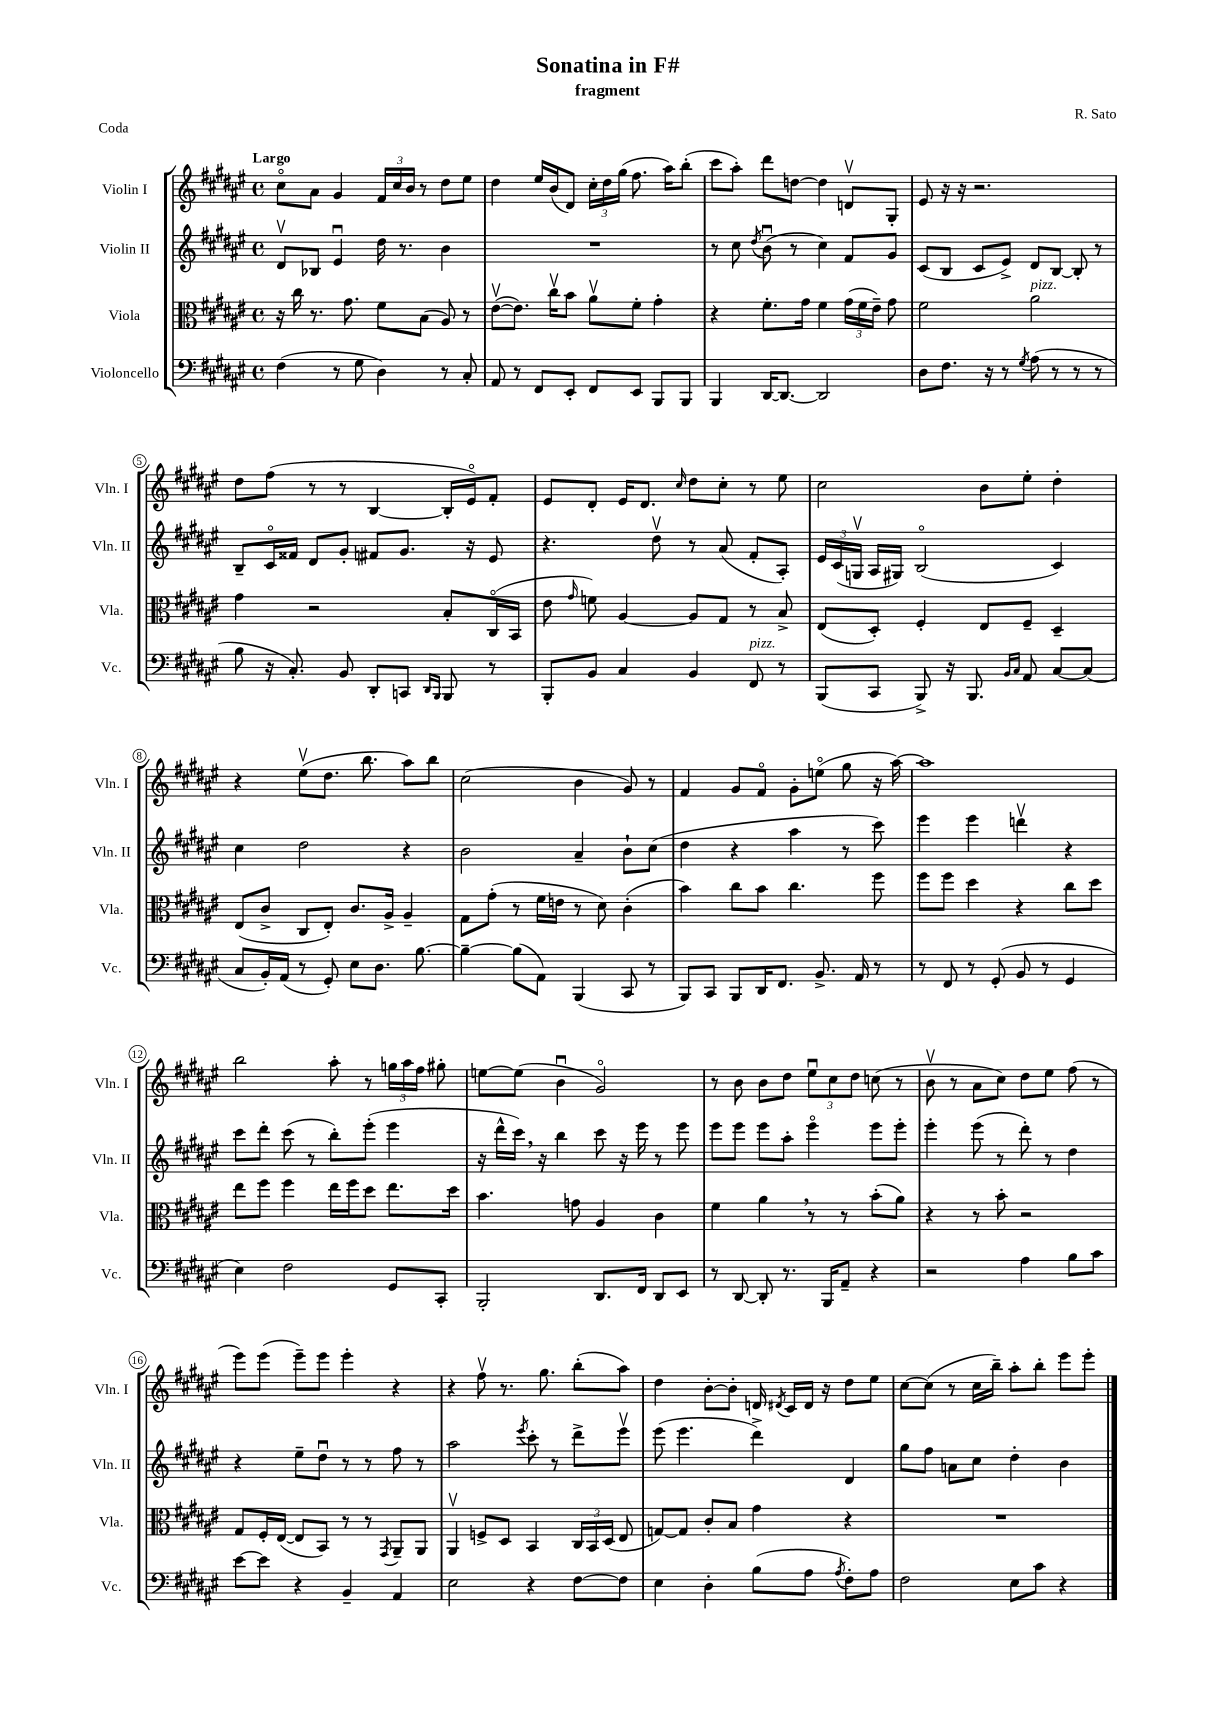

**kern	**kern	**kern	**kern
*staff4	*staff3	*staff2	*staff1
*clefF4	*clefC3	*clefG2	*clefG2
*k[f#c#g#d#a#e#]	*k[f#c#g#d#a#e#]	*k[f#c#g#d#a#e#]	*k[f#c#g#d#a#e#]
*M4/4	*M4/4	*M4/4	*M4/4
*met(c)	*met(c)	*met(c)	*met(c)
(4F#	16r	8d#v	8cc#o
.	16cc#	.	.
.	8.r	8B-	8a#
8r	.	4e#u	4g#
.	8.g#	.	.
8G#	.	.	.
4D#)	8f#	16dd#	24f#
.	.	.	24cc#
.	.	8.r	.
.	.	.	24b
.	(8B	.	8r
8r	8A#)	4b	8dd#
8C#'	8r	.	8ee#
=	=	=	=
8AA#	([8e#v	1r	4dd#
8r	8.e#])	.	.
8FF#	.	.	16ee#
.	16cc#v	.	(16b
8EE#'	8b	.	8d#)
8FF#	8a#v	.	24cc#'
.	.	.	24dd#
.	.	.	(24gg#
8EE#	8f#'	.	8.ff#
8BBB	4g#'	.	.
.	.	.	16aa#)
8BBB	.	.	(8bb'
=	=	=	=
4BBB	4r	8r	8ccc#
.	.	8cc#	8aa#')
.	.	8qdd#	.
[16DD#	8.f#'	(8bu	8ddd#
8.DD#_	.	.	.
.	.	8r	[8dd
.	16g#	.	.
2DD#]	4f#	4cc#)	4dd]
.	(24g#	8f#	8dv
.	24f#	.	.
.	24e#~)	.	.
.	8g#	8g#	8G#'
=	=	=	=
8D#	2f#	(8c#	8e#
8.F#	.	8B	16r
.	.	.	16r
.	.	8c#	2.r
16r	.	.	.
8r	.	8e#^)	.
8qG#	.	.	.
(8A#	2a#	8d#	.
8r	.	[8B	.
8r	.	8B']	.
8r	.	8r	.
=	=	=	=
8B	4g#	8B~	8dd#
16r	.	16c#o	(8ff#
8.C#')	.	16f##	.
.	2r	8d#	8r
8BB	.	8g#'	8r
8DD#'	.	8f#	[4B
8CC	.	8.g#	.
16qqDD#	.	.	.
16qqBBB	.	.	.
8BBB	8B'	.	16B']
.	.	16r	16e#o)
8r	(16C#o	8e#	8f#'
.	16BB	.	.
=	=	=	=
8BBB'	8e#	4.r	8e#
.	16qqg#	.	.
8BB	8f)	.	8d#'
4C#	[4A#	.	16e#
.	.	.	8.d#
.	.	8dd#v	.
.	.	.	16qqcc#
4BB	8A#]	8r	8dd#
.	8G#	(8a#	8cc#'
8FF#	8r	8f#'	8r
8r	8B^	8A#')	8ee#
=	=	=	=
(8BBB	(8E#	24e#	2cc#
.	.	(24c#	.
.	.	24Gv	.
8CC#	8D#')	16A#	.
.	.	16G#)	.
8BBB^)	4F#'	(2Bo	.
16r	.	.	.
8.BBB	.	.	.
.	8E#	.	8b
16qqBB	.	.	.
16qqC#	.	.	.
8AA#	8F#~	.	8ee#'
[8C#	4D#~	4c#)	4dd#'
(8C#]	.	.	.
=	=	=	=
8C#	(8E#	4cc#	4r
16BB')	8c#^	.	.
(16AA#	.	.	.
8r	8C#	2dd#	(8ee#v
8GG#')	8E#')	.	8.dd#
8E#	8.c#	.	.
.	.	.	8.bb
8.D#	.	.	.
.	16A#^	.	.
.	4A#~	4r	8aa#)
[8.B	.	.	.
.	.	.	8bb
=	=	=	=
4B~_	8G#	2b	(2cc#
.	(8g#'	.	.
(8B]	8r	.	.
8AA#)	16f#	.	.
.	16e	.	.
(4BBB	8r	4a#~	4b
.	8d#)	.	.
8CC#	(4c#'	8b`	8g#)
8r	.	(8cc#	8r
=	=	=	=
8BBB)	4b)	4dd#	4f#
8CC#	.	.	.
8BBB	8cc#	4r	8g#
16DD#	8b	.	8f#o
8.FF#	.	.	.
.	4.cc#	4aa#	8g#'
8.BB^	.	.	(8eeo
.	.	8r	8gg#
16AA#	.	.	.
8r	8ff#	8ccc#)	16r
.	.	.	[16aa#)
=	=	=	=
8r	8ff#	4eee#	1aa#]
8FF#	8ff#	.	.
8r	4dd#	4eee#	.
(8GG#'	.	.	.
8BB	4r	4dddv	.
8r	.	.	.
4GG#	8cc#	4r	.
.	8dd#	.	.
=	=	=	=
4E#)	8ee#	8ccc#	2bb
.	8ff#	8ddd#'	.
2F#	4ff#	(8ccc#	.
.	.	8r	.
.	16ee#	8bb')	8aa#'
.	16ff#	.	.
.	8dd#	(8eee#'	8r
8GG#	8.ee#	4eee#	24gg
.	.	.	24aa#
.	.	.	24ff#
8CC#'	.	.	8gg#'
.	16dd#	.	.
=	=	=	=
2BBB'	4.b	16r	[8ee
.	.	16ddd#^^	.
.	.	16ccc#)	(8ee]
.	.	16r	.
.	.	4bb	4bu
.	8g	.	.
8.DD#	4A#	8ccc#	2g#o)
.	.	16r	.
16FF#	.	16eee#	.
8DD#	4c#	8r	.
8EE#	.	8eee#	.
=	=	=	=
8r	4f#	8eee#	8r
[8DD#	.	8eee#	8b
8DD#']	4a#	8eee#	8b
8.r	.	8aa#'	8dd#
.	8r	4eee#o	12ee#u
16BBB	.	.	.
.	.	.	12cc#
8AA#~	8r	.	.
.	.	.	12dd#
4r	(8b'	8eee#	(8cc
.	8a#)	8eee#'	8r
=	=	=	=
2r	4r	4eee#'	8bv
.	.	.	8r
.	8r	(8eee#	8a#
.	8b'	8r	8cc#)
4A#	2r	8ddd#')	8dd#
.	.	8r	8ee#
8B	.	4dd#	(8ff#
8c#	.	.	8r
=	=	=	=
[8e#	8G#	4r	8eee#)
8e#]	16F#'	.	(8eee#
.	([16E#	.	.
4r	8E#]	8ee#~	8eee#~)
.	8BB)	8dd#u	8eee#
4BB~	8r	8r	4eee#'
.	8r	8r	.
.	8qGG#	.	.
4AA#	8AA#~	8ff#	4r
.	8AA#	8r	.
=	=	=	=
2E#	4AA#v	2aa#	4r
.	8F^	.	8ff#v
.	8D#	.	8.r
.	.	8qeee#	.
4r	4BB	8ccc#'	.
.	.	.	8.gg#
.	.	8r	.
[8F#	24C#	8ddd#^	(8bb'
.	24BB	.	.
.	(24D#	.	.
8F#]	8E#	8eee#v	8aa#)
=	=	=	=
4E#	[8G)	(8eee#	4dd#
.	8G]	4.eee#	.
4D#'	8c#'	.	[8b'
.	8B	.	8b']
(8B	4g#	4ddd#^)	16d
.	.	.	8qd#
.	.	.	16c#
8A#	.	.	16d#
.	.	.	16r
8qA#	.	.	.
8F#')	4r	4d#	8dd#
8A#	.	.	8ee#
=	=	=	=
2F#	1r	8gg#	[8cc#
.	.	8ff#	(8cc#]
.	.	8a	8r
.	.	8cc#	16cc#
.	.	.	16bb~)
8E#	.	4dd#'	8aa#'
8c#	.	.	8bb'
4r	.	4b	8eee#
.	.	.	8eee#'
==	==	==	==
*-	*-	*-	*-
